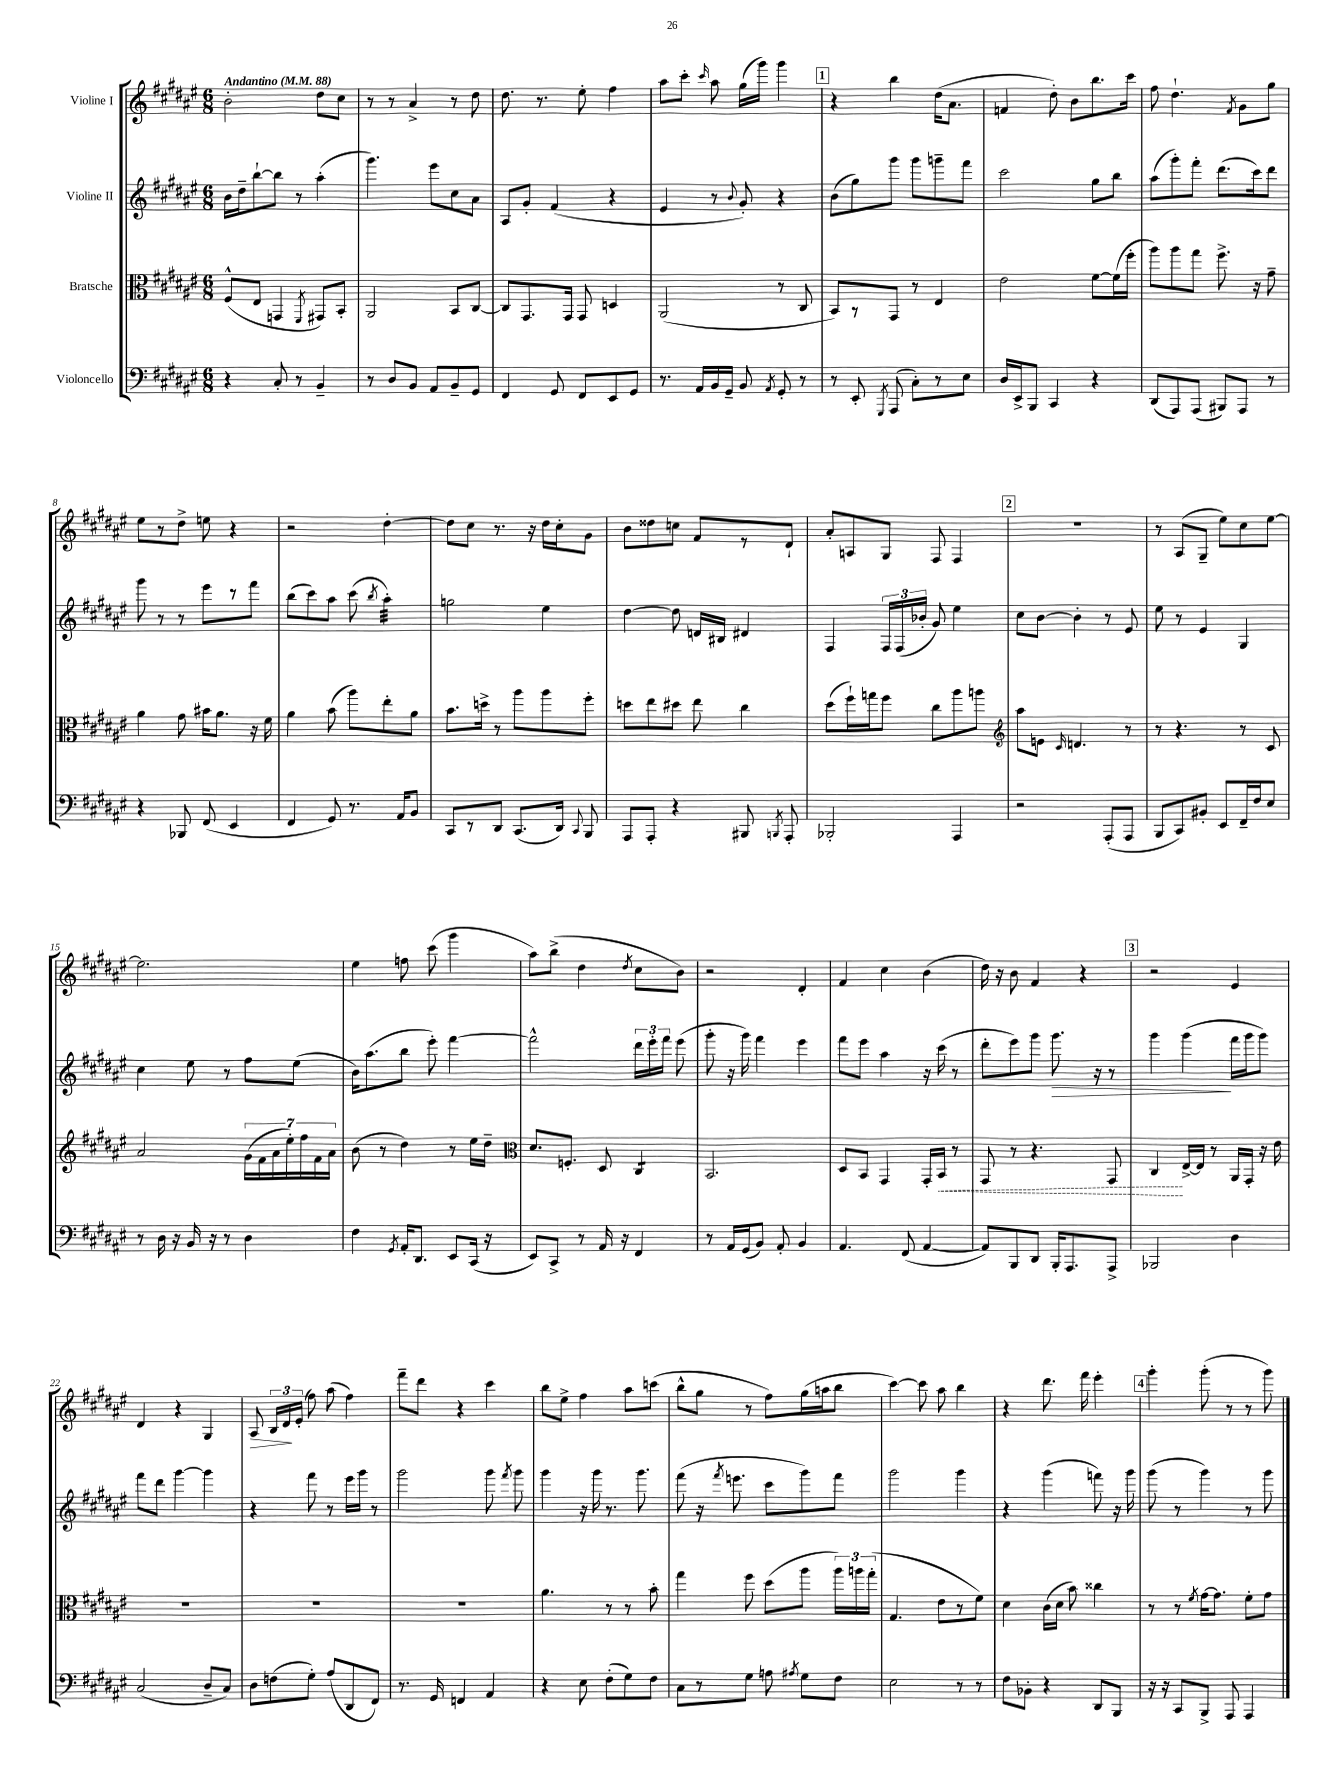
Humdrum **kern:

**kern	**kern	**kern	**kern
*staff4	*staff3	*staff2	*staff1
*clefF4	*clefC3	*clefG2	*clefG2
*k[f#c#g#d#a#e#]	*k[f#c#g#d#a#e#]	*k[f#c#g#d#a#e#]	*k[f#c#g#d#a#e#]
*M6/8	*M6/8	*M6/8	*M6/8
*MM88	*MM88	*MM88	*MM88
4r	(8F#^^	16b	2b'
.	.	16dd#~	.
.	8E#	[8bb`	.
8C#'	4GG	8bb]	.
8r	.	8r	.
.	8qFF#	.	.
4BB~	8GG#)	(4aa#'	8dd#
.	8BB'	.	8cc#
=	=	=	=
8r	2AA#	4.ggg#)	8r
8D#	.	.	8r
8BB	.	.	4a#^
8AA#	.	8eee#	.
8BB~	8BB	8cc#	8r
8GG#	[8C#	8a#	8dd#
=	=	=	=
4FF#	8C#]	8A#	8.dd#
.	8.GG#	8g#'	.
.	.	.	8.r
8GG#	.	(4f#	.
.	16GG#	.	.
8FF#	8GG#	.	8ee#'
8EE#	4D	4r	4ff#
8GG#	.	.	.
=	=	=	=
8.r	(2AA#	4e#	8aa#
.	.	.	8ccc#'
16AA#	.	.	.
.	.	.	16qqccc#
16BB	.	8r	8aa#
16GG#~	.	.	.
.	.	8qqb	.
8BB	.	8g#')	(16gg#
.	.	.	16ggg#)
8qAA#	.	.	.
8GG#'	8r	4r	4ggg#
8r	8C#	.	.
=	=	=	=
8r	8BB)	(8b	4r
8EE#'	8r	8gg#)	.
8qGGG#	.	.	.
(8AAA#	8GG#	8ggg#	4bb
8C#')	8r	8ggg#	.
8r	4E#	8ggg~	(16dd#
.	.	.	8.a#
8E#	.	8fff#	.
=	=	=	=
16D#	2e#	2ccc#	4f
16EE#^	.	.	.
8BBB	.	.	.
4CC#	.	.	8dd#')
.	.	.	8b
4r	[8f#	8gg#	8.bb
.	(16f#]	8bb	.
.	16ff#'	.	16ccc#
=	=	=	=
(8DD#	8aa#)	(8aa#	8ff#
8AAA#)	8aa#	8ggg#')	4.dd#`
(8AAA#	8gg#	8fff#'	.
8BBB#)	8.ff#^	(8.ddd#	.
.	.	.	8qf#
8AAA#	.	.	8g#
.	16r	16ccc#)	.
8r	8g#~	8ddd#	8gg#
=	=	=	=
4r	4a#	8ggg#	8ee#
.	.	8r	8r
8BBB-	8g#	8r	8dd#^
(8FF#	16b#	8eee#	8ee
.	8.a#	.	.
4EE#	.	8r	4r
.	16r	8fff#	.
.	16f#	.	.
=	=	=	=
4FF#	4a#	(8bb	2r
.	.	8ccc#)	.
8GG#)	(8b	8aa#	.
8.r	8aa#)	(8ccc#	.
.	.	8qbb	.
.	8ee#'	4aa#')	[4dd#'
16AA#	.	.	.
8BB	8a#	.	.
=	=	=	=
8CC#	8.b	2gg	8dd#]
8r	.	.	8cc#
.	16dd^	.	.
8DD#	8r	.	8.r
(8.CC#	8aa#	.	.
.	.	.	16r
.	8aa#	4ee#	16dd#
16DD#)	.	.	16cc#'
8qqCC#	.	.	.
8BBB	8ff#'	.	8g#
=	=	=	=
8AAA#	8dd	[4dd#	8b
8AAA#'	8ee#	.	8dd##
4r	8dd#	8dd#]	8cc
.	8ee#	16d	8f#
.	.	16B#	.
8BBB#	4cc#	4d#	8r
8qBBB	.	.	.
8AAA#'	.	.	8d#`
=	=	=	=
2BBB-'	(8dd#	4F#	8a#'
.	16ff#`)	.	8A
.	16gg	.	.
.	8ff#	24F#	8G#
.	.	(24F#	.
.	.	24b-'	.
.	8cc#	8g#)	8F#
4AAA#	8aa#	4ee#	4F#
.	8aa	.	.
=	=	=	=
*	*clefG2	*	*
2r	8aa#	8cc#	2.r
.	8e	[8b	.
.	16qqc#	.	.
.	4.d	4b']	.
(8AAA#'	.	8r	.
8AAA#	8r	8e#	.
=	=	=	=
8BBB	8r	8ee#	8r
8CC#)	4.r	8r	(8A#
8BB#'	.	4e#	8G#~
8EE#	.	.	8ee#)
16FF#~	8r	4G#	8cc#
16F#	.	.	.
8E#	8c#	.	[8ee#
=	=	=	=
8r	2a#	4cc#	2.ee#]
16D#	.	.	.
16r	.	.	.
16BB	.	8ee#	.
16r	.	.	.
8r	.	8r	.
4D#	(28g#	8ff#	.
.	28f#	.	.
.	28a#	.	.
.	28ee#')	.	.
.	.	(8ee#	.
.	28ff#	.	.
.	28f#	.	.
.	28a#	.	.
=	=	=	=
4F#	(8b	16b)	4ee#
.	.	(8.aa#	.
.	8r	.	.
8qGG#	.	.	.
16AA#'	4dd#)	8bb	8ff
8.DD#	.	.	.
.	.	8eee#')	(8ccc#
8EE#	8r	[4fff#	4ggg#
(16CC#	16ee#	.	.
16r	16dd#~	.	.
=	=	=	=
*	*clefC3	*	*
8EE#)	8.d#	2fff#^^]	8aa#)
8CC#^	.	.	(8bb^
.	8.F'	.	.
8r	.	.	4dd#
16AA#	8D#	.	.
16r	.	.	.
.	.	.	8qdd#
4FF#	4C#	24ddd#	8cc#
.	.	24eee#'	.
.	.	24fff#	.
.	.	(8eee#	8b)
=	=	=	=
8r	2.BB	8ggg#'	2r
16AA#	.	16r	.
(16GG#	.	16ggg#)	.
8BB)	.	4fff#	.
8AA#'	.	.	.
4BB	.	4eee#	4d#'
=	=	=	=
4.AA#	8D#	8fff#	4f#
.	8BB	8eee#	.
.	4GG#	4aa#	4cc#
(8FF#	.	.	.
[4AA#	16GG#'	16r	(4b
.	16BB	(16ccc#	.
.	8r	8r	.
=	=	=	=
8AA#])	8GG#	8ddd#'	16dd#)
.	.	.	16r
8BBB	8r	8eee#)	8b
8DD#	4.r	8ggg#	4f#
16BBB'	.	8.ggg#	.
8.AAA#	.	.	.
.	.	.	4r
.	.	16r	.
8AAA#^	8GG#	8r	.
=	=	=	=
2BBB-	4C#	4ggg#	2r
.	[16E#^	(4ggg#	.
.	16E#]	.	.
.	8r	.	.
4D#	16AA#	16fff#	4e#
.	16GG#'	16ggg#	.
.	16r	8ggg#)	.
.	16e#	.	.
=	=	=	=
(2C#	2.r	8fff#	4d#
.	.	8ddd#	.
.	.	[4ggg#	4r
8D#~	.	4ggg#]	4G#
8C#)	.	.	.
=	=	=	=
8D#	2.r	4r	8A#
(8F	.	.	24B
.	.	.	24d#
.	.	.	(24e#'
8G#')	.	8fff#	8ff#)
(8A#	.	8r	(8aa#
8DD#	.	16eee#	4ff#)
.	.	16ggg#	.
8FF#)	.	8r	.
=	=	=	=
8.r	2.r	2ggg#	8fff#~
.	.	.	8ddd#
16GG#	.	.	.
4FF	.	.	4r
4AA#	.	8ggg#	4ccc#
.	.	8qfff#	.
.	.	8ggg#	.
=	=	=	=
4r	4.a#	4ggg#	8bb
.	.	.	8ee#^
8E#	.	16r	4ff#
.	.	16ggg#	.
(8F#'	8r	8.r	.
8G#)	8r	.	8aa#
.	.	8.ggg#	.
8F#	8b'	.	(8ccc
=	=	=	=
8C#	4gg#	(8fff#	8bb^^
8r	.	16r	8gg#
.	.	8qfff#	.
.	.	8.eee	.
8G#	8ff#	.	8r
8A	(8dd#	8ccc#	8ff#)
8qA#	.	.	.
8G#	8aa#	8ggg#)	(16gg#
.	.	.	16aa
8F#	24aa#)	8fff#	8bb
.	24aa	.	.
.	(24gg#'	.	.
=	=	=	=
2E#	4.G#	2ggg#	[4ccc#)
.	.	.	8ccc#]
.	8e#	.	8aa#
8r	8r	4ggg#	4bb
8r	8f#)	.	.
=	=	=	=
8F#	4d#	4r	4r
8BB-'	.	.	.
4r	(16c#	(4ggg#	8.ddd#
.	16d#	.	.
.	8b)	.	.
.	.	.	16fff#
8DD#	4cc##	8fff)	4eee#'
8BBB	.	16r	.
.	.	16ggg#	.
=	=	=	=
16r	8r	(8ggg#	4ggg#'
16r	.	.	.
8CC#	8r	8r	.
.	8qf#	.	.
8BBB^	[16g#	4ggg#)	(8ggg#'
.	8.g#]	.	.
8AAA#	.	.	8r
4AAA#	8f#'	8r	8r
.	8g#	8ggg#	8ggg#)
==	==	==	==
*-	*-	*-	*-
